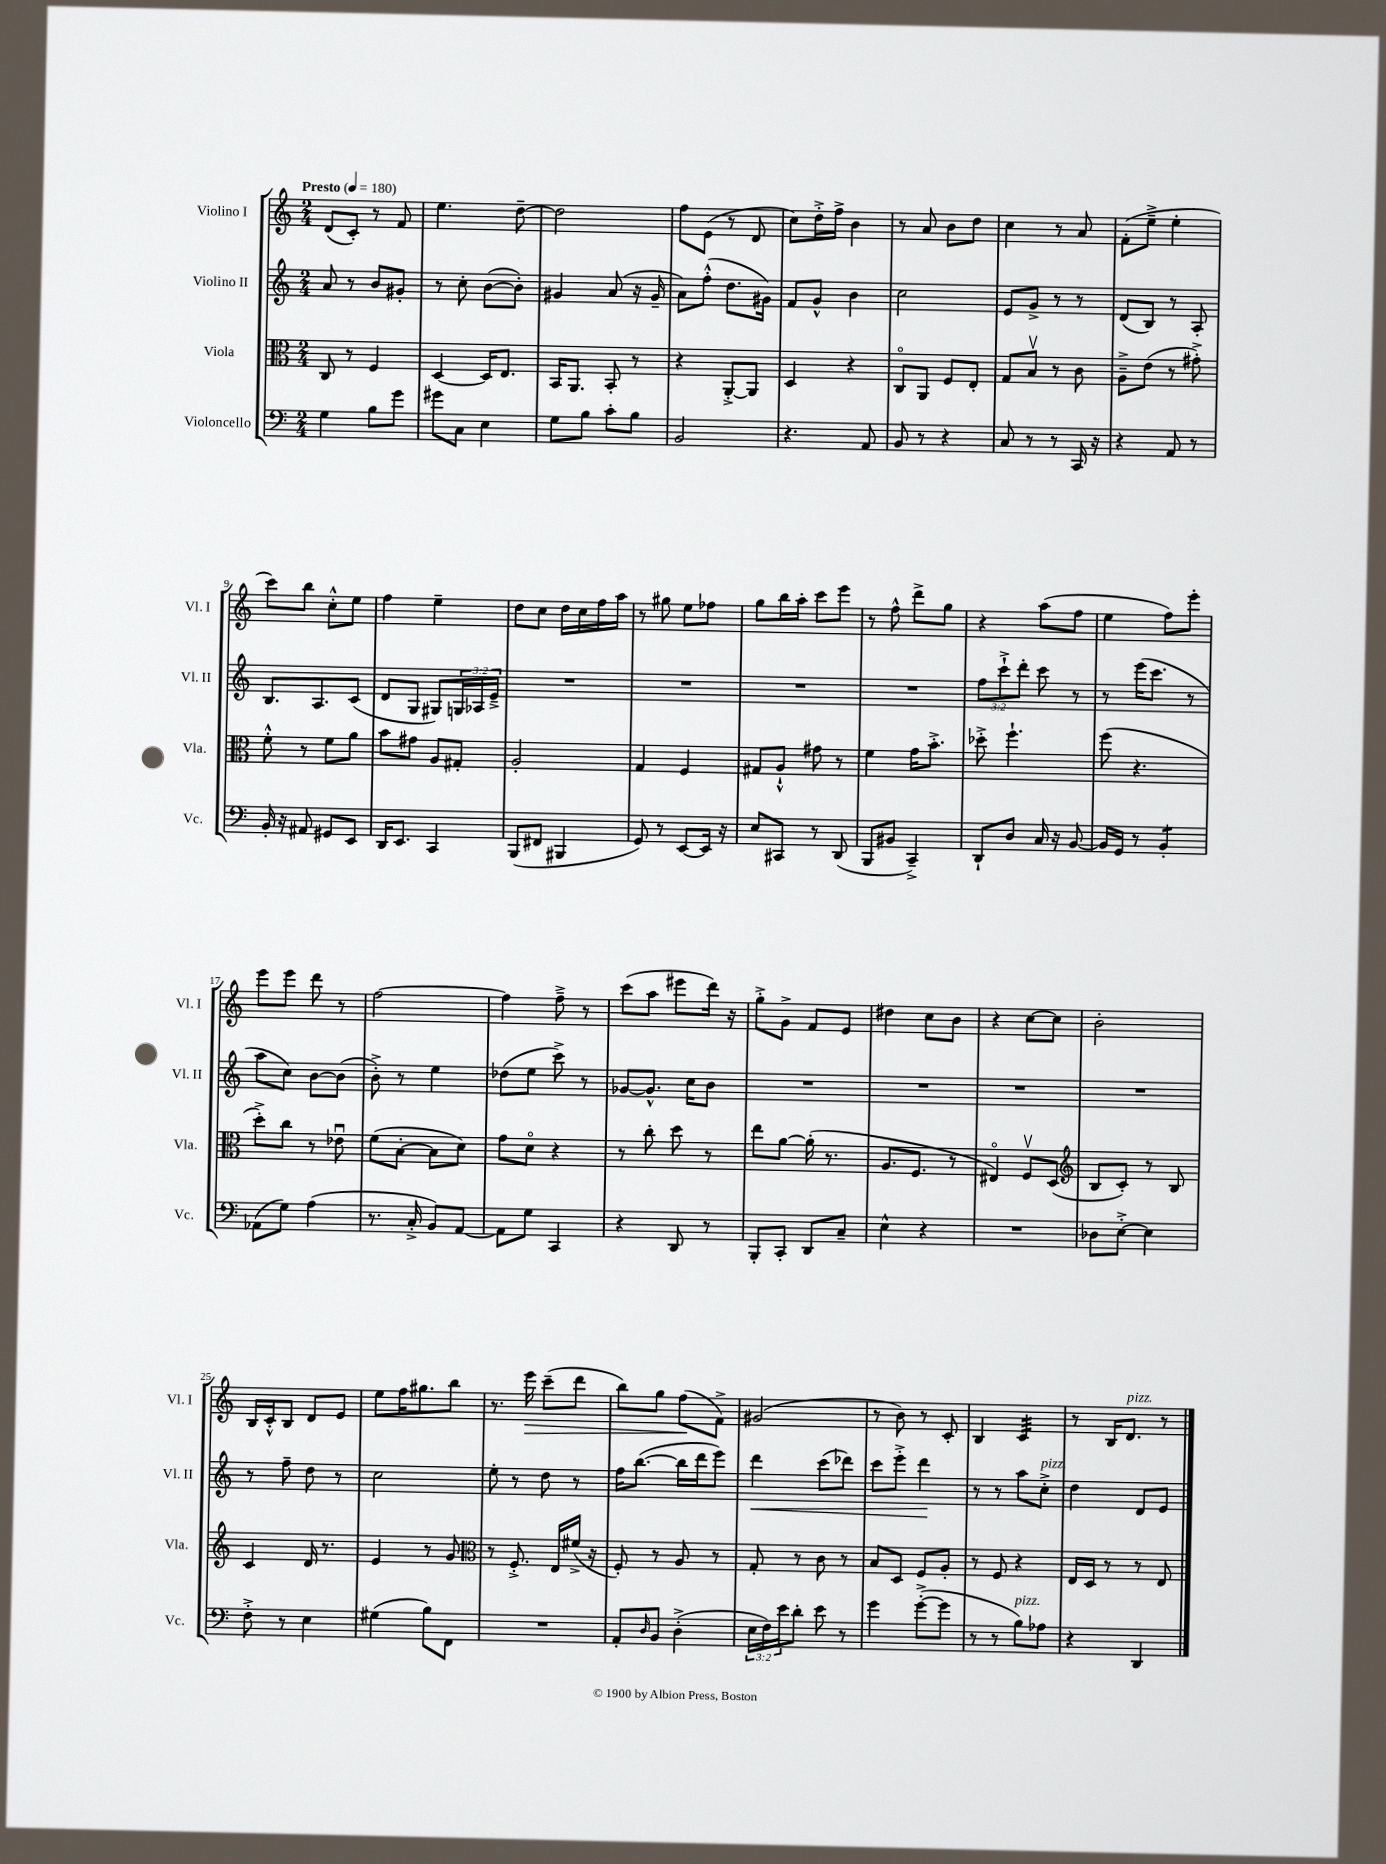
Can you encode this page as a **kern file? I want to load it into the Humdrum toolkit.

**kern	**kern	**kern	**kern
*staff4	*staff3	*staff2	*staff1
*clefF4	*clefC3	*clefG2	*clefG2
*k[]	*k[]	*k[]	*k[]
*M2/4	*M2/4	*M2/4	*M2/4
*MM180	*MM180	*MM180	*MM180
4G	8C	8a	(8d
.	8r	8r	8c')
8B	4F	8b	8r
8g	.	8g#'	8f
=	=	=	=
8g#	[4D	8r	4.ee
8C	.	8cc'	.
4E	16D]	([8b	.
.	8.E	.	.
.	.	8b'])	[8dd~
=	=	=	=
8G	16BB	4g#	2dd]
.	8.AA	.	.
8B	.	.	.
8c'	8BB'	(8a	.
8B	8r	16r	.
.	.	16g#~	.
=	=	=	=
2BB	4r	8a)	8ff
.	.	(8ff'^^	(8e
.	[8AA'^	8.dd	8r
.	8AA]	.	8d
.	.	16g#)	.
=	=	=	=
4.r	4D	8f	8cc)
.	.	8g^^	16dd'^
.	.	.	16ff^
.	4r	4b	4b
8AA	.	.	.
=	=	=	=
8BB	8Co	2cc	8r
8r	8AA	.	8a
4r	8F	.	8b
.	8E'	.	8dd
=	=	=	=
8C	8G	8e	4cc
8r	8Bv	8g^	.
8r	8r	8r	8r
16CC	8c	8r	8a
16r	.	.	.
=	=	=	=
4r	8A~^	(8d	(8f'
.	(8e	8B)	8ee~^
8AA	8r	8r	4ee'
8r	8g#'^)	8A'	.
=	=	=	=
16BB'	8f'^^	8.B	8ccc)
16r	.	.	.
8AA#	8r	.	8bb
.	.	8.A	.
8GG#	8f	.	8cc'^^
8EE	8a	(8c	8ee
=	=	=	=
16DD	8b	8d	4ff
8.EE	.	.	.
.	8g#	8G	.
4CC	8A	8G#)	4ee~
.	8G#'	24G	.
.	.	24A-	.
.	.	24e~^	.
=	=	=	=
(8BBB	2A'	2r	8dd
8FF#	.	.	8cc
4BBB#	.	.	16dd
.	.	.	16cc
.	.	.	16ff
.	.	.	16aa
=	=	=	=
8GG)	4G	2r	8r
8r	.	.	8gg#
[8EE	4F	.	8ee
16EE]	.	.	8ff-
16r	.	.	.
=	=	=	=
8E	8G#	2r	8gg
8CC#	8A`^^	.	16bb
.	.	.	16aa'
8r	8g#	.	8ccc
(8DD	8r	.	8eee
=	=	=	=
8BBB	4f	2r	8r
8BB#	.	.	8ff^^
4CC~^)	16g	.	8ddd^
.	8.b'^	.	.
.	.	.	8gg
=	=	=	=
8DD`	8dd-'^	12ff	4r
.	.	12ccc`^	.
8D	4.ff`	.	.
.	.	12ddd'	.
16C	.	8ccc	(8aa
16r	.	.	.
[8BB	.	8r	8ff
=	=	=	=
16BB]	(8ff	8r	4ee
16GG	.	.	.
8r	4.r	(16eee	.
.	.	8.ccc	.
4BB'	.	.	8ff)
.	.	8r	8eee'
=	=	=	=
(8AA-	8dd'^)	8aa	8eee
8G)	8cc	8cc)	8eee
(4A	8r	[8b	8ddd
.	8e-u	(8b]	8r
=	=	=	=
8.r	(8f	8b'^)	[2ff
.	[8B'	8r	.
16C'^	.	.	.
8BB)	8B]	4ee	.
[8AA	8d)	.	.
=	=	=	=
8AA]	8g	(8dd-	4ff]
8G	8do	8ee	.
4CC	4r	8ccc^)	8ff~^
.	.	8r	8r
=	=	=	=
4r	8r	[8g-	(8ccc
.	8cc'	8.g-^^]	8aa
8DD	8dd	.	8eee#
.	.	16cc	.
8r	8r	8b	16ddd)
.	.	.	16r
=	=	=	=
8BBB'	8ee	2r	8gg'^
8CC'	[8a	.	8g^
8DD	(16a']	.	8f
.	8.r	.	.
8C~	.	.	8e
=	=	=	=
4E^^	8.A	2r	4dd#
.	8.F	.	.
4r	.	.	8cc
.	8r	.	8b
=	=	=	=
2r	4E#o)	2r	4r
.	8Fv	.	[8cc
.	(8D	.	8cc]
=	=	=	=
*	*clefG2	*	*
8D-	8B	2r	2b'
[8E'^	8c')	.	.
4E]	8r	.	.
.	8B	.	.
=	=	=	=
8F'^	4c	8r	16B
.	.	.	16c'^^
8r	.	8ff~	8B
4E	16d	8dd	8d
.	8.r	.	.
.	.	8r	8e
=	=	=	=
(4G#	4e	2cc	8ee
.	.	.	16ff
.	.	.	8.gg#
8B)	8r	.	.
8FF	8g	.	8bb
=	=	=	=
*	*clefC3	*	*
2r	8r	8ee'	8.r
.	8.F'^	8r	.
.	.	.	16eee
.	.	8dd	(8ccc~
.	16E	.	.
.	(16f#^	8r	8ddd
.	16r	.	.
=	=	=	=
8AA'	8F')	16ff	8bb)
.	.	([8.bb	.
16qqD	.	.	.
8BB	8r	.	8gg
(4D'^	8A	16bb]	(8ff
.	.	16ddd	.
.	8r	8eee)	8f^)
=	=	=	=
24E	8G'	4ddd	(2g#
24F)	.	.	.
24e	.	.	.
8d'	8r	.	.
8e	8c	(8ccc	.
8r	8r	8ddd-)	.
=	=	=	=
4g	8B	8ccc	8r
.	8D	8eee'^	8b)
([8g'^	8F	4ddd	8r
8g]	8A'	.	8c'
=	=	=	=
8r	8r	8r	4B
8r	8F	8r	.
8B)	4r	8aa	4c
8A-	.	8cc'^	.
=	=	=	=
4r	16E	4dd	8r
.	16D	.	.
.	8r	.	16B
.	.	.	8.d
4DD	8r	8d	.
.	8E	8e	8r
==	==	==	==
*-	*-	*-	*-
